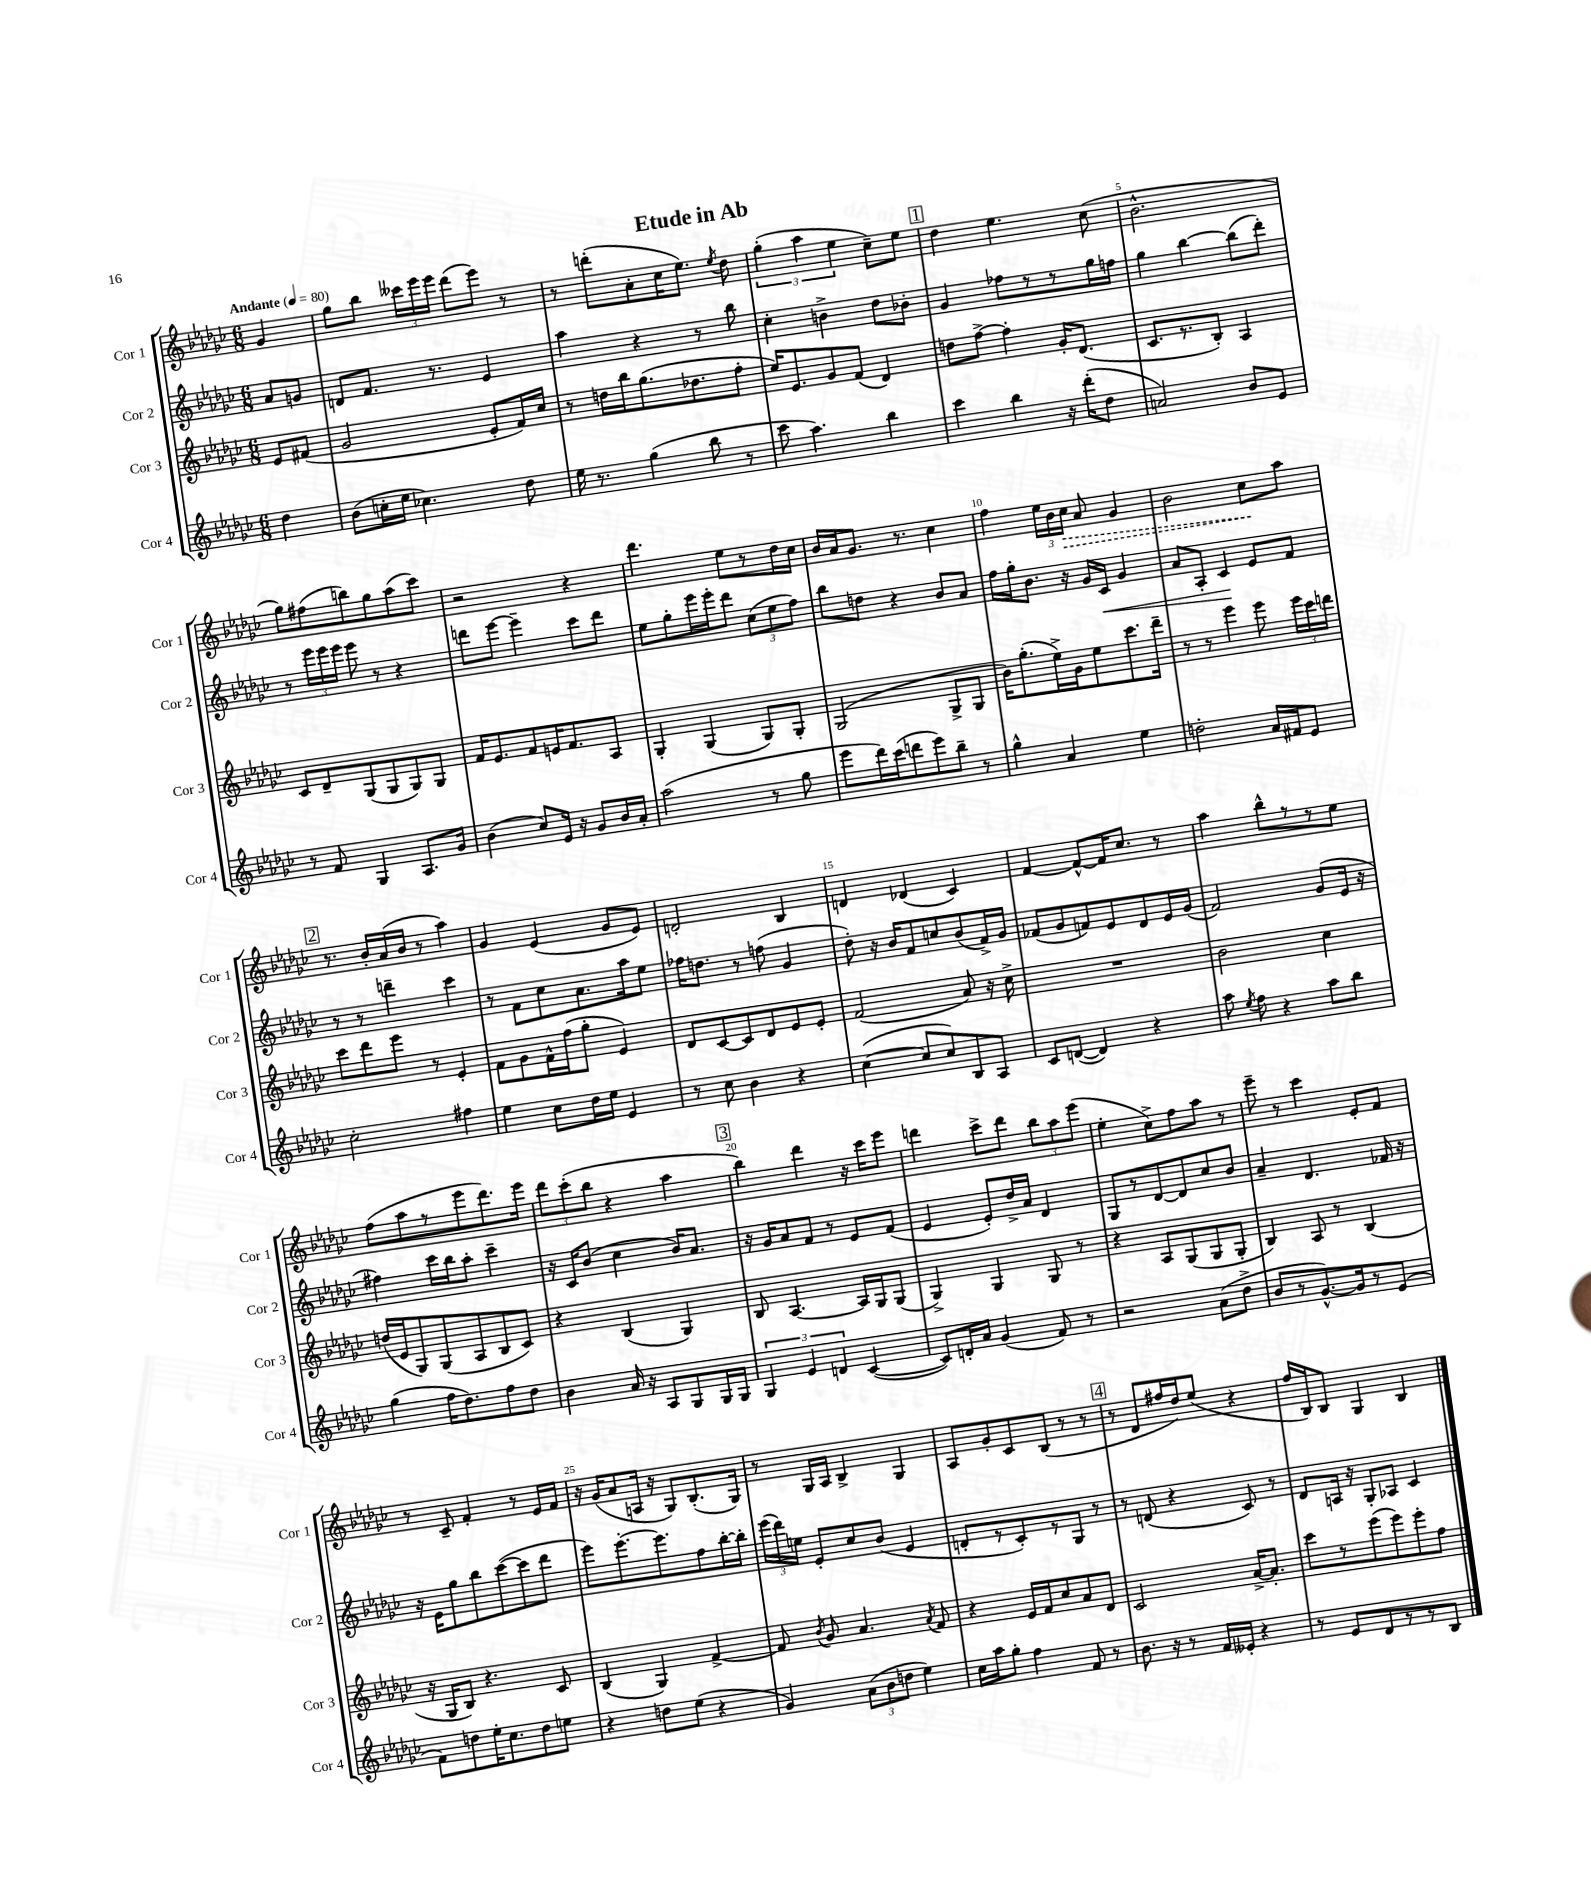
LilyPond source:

\header { title = "Etude in Ab" }
<<
\new StaffGroup <<
\new Staff = "s0" \with { instrumentName = "Cor 1" shortInstrumentName = "Cor 1" } {
    \clef treble \key ges \major \numericTimeSignature \time 6/8 \partial 4 \tempo "Andante" 4 = 80
    \autoBeamOff ges'4 |
    ges''8[ bes''8] \tuplet 3/2 { ceses'''16[ ees'''16 ees'''16] } des'''8[( ees'''8]) r8 |
    r8 d'''8[-.( aes'8-. ces''16 ees''8.]) \acciaccatura { ees''8 } des''8 |
    \tuplet 3/2 { ges''4-.( aes''4 ees''4 } ces''8[--) ees''8] |
    \mark \markup { \box "1" } des''4 ees''4. ces''8( |
    bes'2.-^ |
    ges''8[) fis''8( b''8) ges''8 aes''8( ces'''8]) |
    r2 r4 |
    des'''4. ees''8[ r8 des''16 ces''16] |
    bes'16[ aes'16 ges'8.] r8. ces''4 |
    f''4 \tuplet 3/2 { ees''16[ bes'16 \once \override Hairpin.style = #'dashed-line ces''16]\> } aes'8 ges'4 |
    bes'2 ces''8[\! aes''8] |
    \mark \markup { \box "2" } r8. bes'16[-. aes'16( bes'16] r8 aes''4) |
    ges'4 ees'4( ges'8[ ees'8]) |
    d'2-. bes4 |
    d'4 des'4( ces'4) |
    f'4~ f'8[~-^ f'16 ces''8.] r8 |
    aes''4 bes''8[-^ r8 r8 ees''8] |
    f''8[( aes''8 r8 ees'''8 des'''8.) ees'''16] |
    \tuplet 3/2 { des'''8[ ces'''8-.( bes''8] } r4 aes''4 |
    \mark \markup { \box "3" } bes''4) des'''4 r16 ces'''16[ ees'''8] |
    d'''4 ces'''8[-> d'''8] \tuplet 3/2 { bes''8[ aes''8 ees'''8]( } |
    ees''4-. ces''8[->) f''8 aes''8] r8 |
    ees'''8-- r8 ces'''4 ees'8[-. f'8] |
    r8 ces'8-- f'4-. r8 ees'16[ f'16] |
    r16 ges'16[( aes'8 a16] r16 ges8[) bes8.-.( ges16]) |
    r8 ges16[ aes16] bes4-> ges4 |
    aes8[ ges'8-. ces'8 bes8]( r8 r8 |
    \mark \markup { \box "4" } r8 des'8[ fis''16 des''16) ees''8]( r4 |
    f''16[ bes16) bes8] ges4 bes4 \bar "|." |
}
\new Staff = "s1" \with { instrumentName = "Cor 2" shortInstrumentName = "Cor 2" } {
    \clef treble \key ges \major \numericTimeSignature \time 6/8 \partial 4
    \autoBeamOff aes'8[ g'8] |
    d'8[ f'8.] r8. ees'4 |
    aes''4 r4 r8 bes''8 |
    ces''4-. b'4-> des''8[ bes'8]-. |
    \mark \markup { \box "1" } ges'4 fes''8[ r8 r8 ges''16 f''16] |
    ges''4 bes''4~ bes''8[( des'''8]-.) |
    r8 \tuplet 3/2 { ees'''16[ ees'''16 ees'''16] } ees'''8 r8 r4 |
    d'''8[ ees'''8]~ ees'''4-- ces'''8[ d'''8] |
    ees''8[ ges''8-. ees'''16 ees'''16-. des'''8] \tuplet 3/2 { ces''8[( ees''8 f''8]) } |
    bes''8[ d''8] r4 bes'8[ aes'8] |
    f''16[ ges''16-. bes'8.] r16 ges'16[ ces'16]\< ges'4 |
    aes'8[ aes8]-. ces'4\! ees'8[ f'8] |
    \mark \markup { \box "2" } r8 r8 d'''4-- ces'''4 |
    r8 f'8[ ces''8 aes'8. aes''16 ees''8] |
    fes''16[ d''8.] r8 f''8( ges'4 |
    des''8-.) r16 bes'16[ f'8 c''8 bes'8( f'16->) ges'16] |
    fes'8[( ges'8 f'8) ees'8 des'8 ees'16 ges'16]( |
    f'2) ges'8[( ees'16] r16 |
    fis''4) ces'''16[ bes''16 aes''8]-. ces'''4-- |
    r16 ces'16[ bes'8]( ces''4 bes'16[) aes'8.] |
    \mark \markup { \box "3" } r16 ges'16[ aes'8 f'8] r8 ees'8[ f'8]( |
    ees'4 ees'8[-.) des''16-> aes'16] des'4 |
    ges8[ r8 des'8~ des'8 ces''8 bes'8] |
    aes'4-- des'4. fes'16 r16 |
    r16 ees'16[ ges''8 bes''8 ces'''8~( ces'''8 des'''8] |
    ees'''8[) ees'''8.~-. ees'''8. f''8 bes''16~-. bes''16]-. |
    \tuplet 3/2 { ees'''16[( des'''16) e''16] } ees'8[-. ces''8 bes'8]( ees'4 |
    d'8[-. r8 ces'8-.) r8 ges8] r8 |
    \mark \markup { \box "4" } r8 d'8( r4 ces'8) r8 |
    des'8[ a16] r16 ges8[-. aes8] ces'4 \bar "|." |
}
\new Staff = "s2" \with { instrumentName = "Cor 3" shortInstrumentName = "Cor 3" } {
    \clef treble \key ges \major \numericTimeSignature \time 6/8 \partial 4
    \autoBeamOff ees'8[ fis'8]( |
    ges'2 ees'8[-. f'16) ces''16] |
    r8 d''16[ bes''16 ges''8.( des''8. f''8]-. |
    ees''16[) ees'8. ges'8 f'8]( des'4) |
    \mark \markup { \box "1" } d''8[ f''8]~-> f''4-. ges'16[-. des'8.]( |
    ces'8.[ r8. bes8]-.) aes4 |
    ces'8[ des'8-- ges8( ges8 ges8) ges8] |
    f'16[ ees'8. f'8 e'16 f'8. aes8] |
    ges4-. ges4( ges8[) ges8]-. |
    ges2( ges8[-> ges8] |
    bes'16[) ges''8.-.( ees''16->) ges'16 ees''8 ces'''8. des'''16]-- |
    r8 r8 ees'''4 ees'''8 \tuplet 3/2 { ees'''16[ ces'''16 d'''16] } |
    \mark \markup { \box "2" } ces'''8[ des'''8 ees'''8] r8 ees'4-. |
    f'8[ ges'8 f'16-^ f''16( ges''8]-. ees'4) |
    des'8[ ces'8~ ces'8 des'8 ees'8 ees'8]-. |
    f'2( aes'8) r16 ces''16-> |
    R2. |
    bes'2 ces''4 |
    d''16[( ees'16 ges8) ges8( aes8 bes8 ces'8]) |
    r4 bes4( ges4) |
    \mark \markup { \box "3" } bes8 aes4.~ aes16[ ges16 ges8]( |
    ges4->) ges4 ges8 r8 |
    r4 aes8[ ges8( ges8 ges8]-. |
    bes4) aes8 r8 bes4( |
    r16 ges16[ bes8]) r4. ces'8 |
    bes4( ges4) f'4~-> |
    f'8 \acciaccatura { bes'8 } ges'8 aes'4. \acciaccatura { aes'8 } f'8 |
    r4 ees'16[ f'16 ces''8 aes'8 des'8] |
    \mark \markup { \box "4" } ces'2 aes'16[~-> aes'8.]-. |
    ces'''8[ r8 ees'''8( ees'''8) ees'''8-. f''8] \bar "|." |
}
\new Staff = "s3" \with { instrumentName = "Cor 4" shortInstrumentName = "Cor 4" } {
    \clef treble \key ges \major \numericTimeSignature \time 6/8 \partial 4
    \autoBeamOff des''4 |
    bes'8[( c''16-. ees''16] ces''4.) des''8 |
    ees''16 r8. ges''4( bes''8 r8 |
    ces'''8 aes''4.) bes''4 |
    \mark \markup { \box "1" } ces'''4 bes''4 r16 des'''16[-.( des''8] |
    a'2) bes'8[ ees'8] |
    r8 f'8 ges4 aes8.[ ges'16] |
    bes'4( ces''8[) ees'16] r16 ges'8[ bes'16 aes'16]-. |
    aes''2( r8 ges''8 |
    ees'''8[ des'''16) ces'''16( d'''8 ees'''8) bes''8]-- r8 |
    ges''4-^ aes'4 ees''4 |
    d''2-. aes'16[ fis'16 ees'8] |
    \mark \markup { \box "2" } ces''2-. fis''4 |
    ees''4 ces''8[ des''16 ees''16] ees'4 |
    r8 ces''8 bes'4 r4 |
    ces''4~( ces''8[ ces''8) bes8 aes8] |
    ces'8[ d'8]~( d'4) r4 |
    aes''8 \acciaccatura { ees''8 } f''8 r4 aes''8[ bes''8] |
    ges''4( f''16[ des''8.) f''8 des''8] |
    bes'4 aes'16 r16 aes8[ ges8 ges16 ges16] |
    \mark \markup { \box "3" } \tuplet 3/2 { ges4 ees'4 d'4 } ces'4~( |
    ces'8[) d'16-. aes'16] ges'4( f'8) r8 |
    r2 aes'8[( des''8]-> |
    bes'8[ r8 ges'8.~-^) ges'16 r8 ees'8]( |
    f'8[) d''8 ees''16-. ces''8. d''8 e''8] |
    r4 d''8[ ees''8]( r4 |
    ges'4) \tuplet 3/2 { aes'8[( bes'8 d''8] } ees''4) |
    ces''16[ aes''16 ges''8]-. f''4 f'8 r8 |
    \mark \markup { \box "4" } bes'8. r16 r8 f'16[ eeses'16]-. r4 |
    r8 ees'8[ des'8 r8 r8 bes8] \bar "|." |
}
>>
>>
\layout { \context { \Score \override BarNumber.break-visibility = ##(#f #t #t) barNumberVisibility = #(every-nth-bar-number-visible 5) } }
